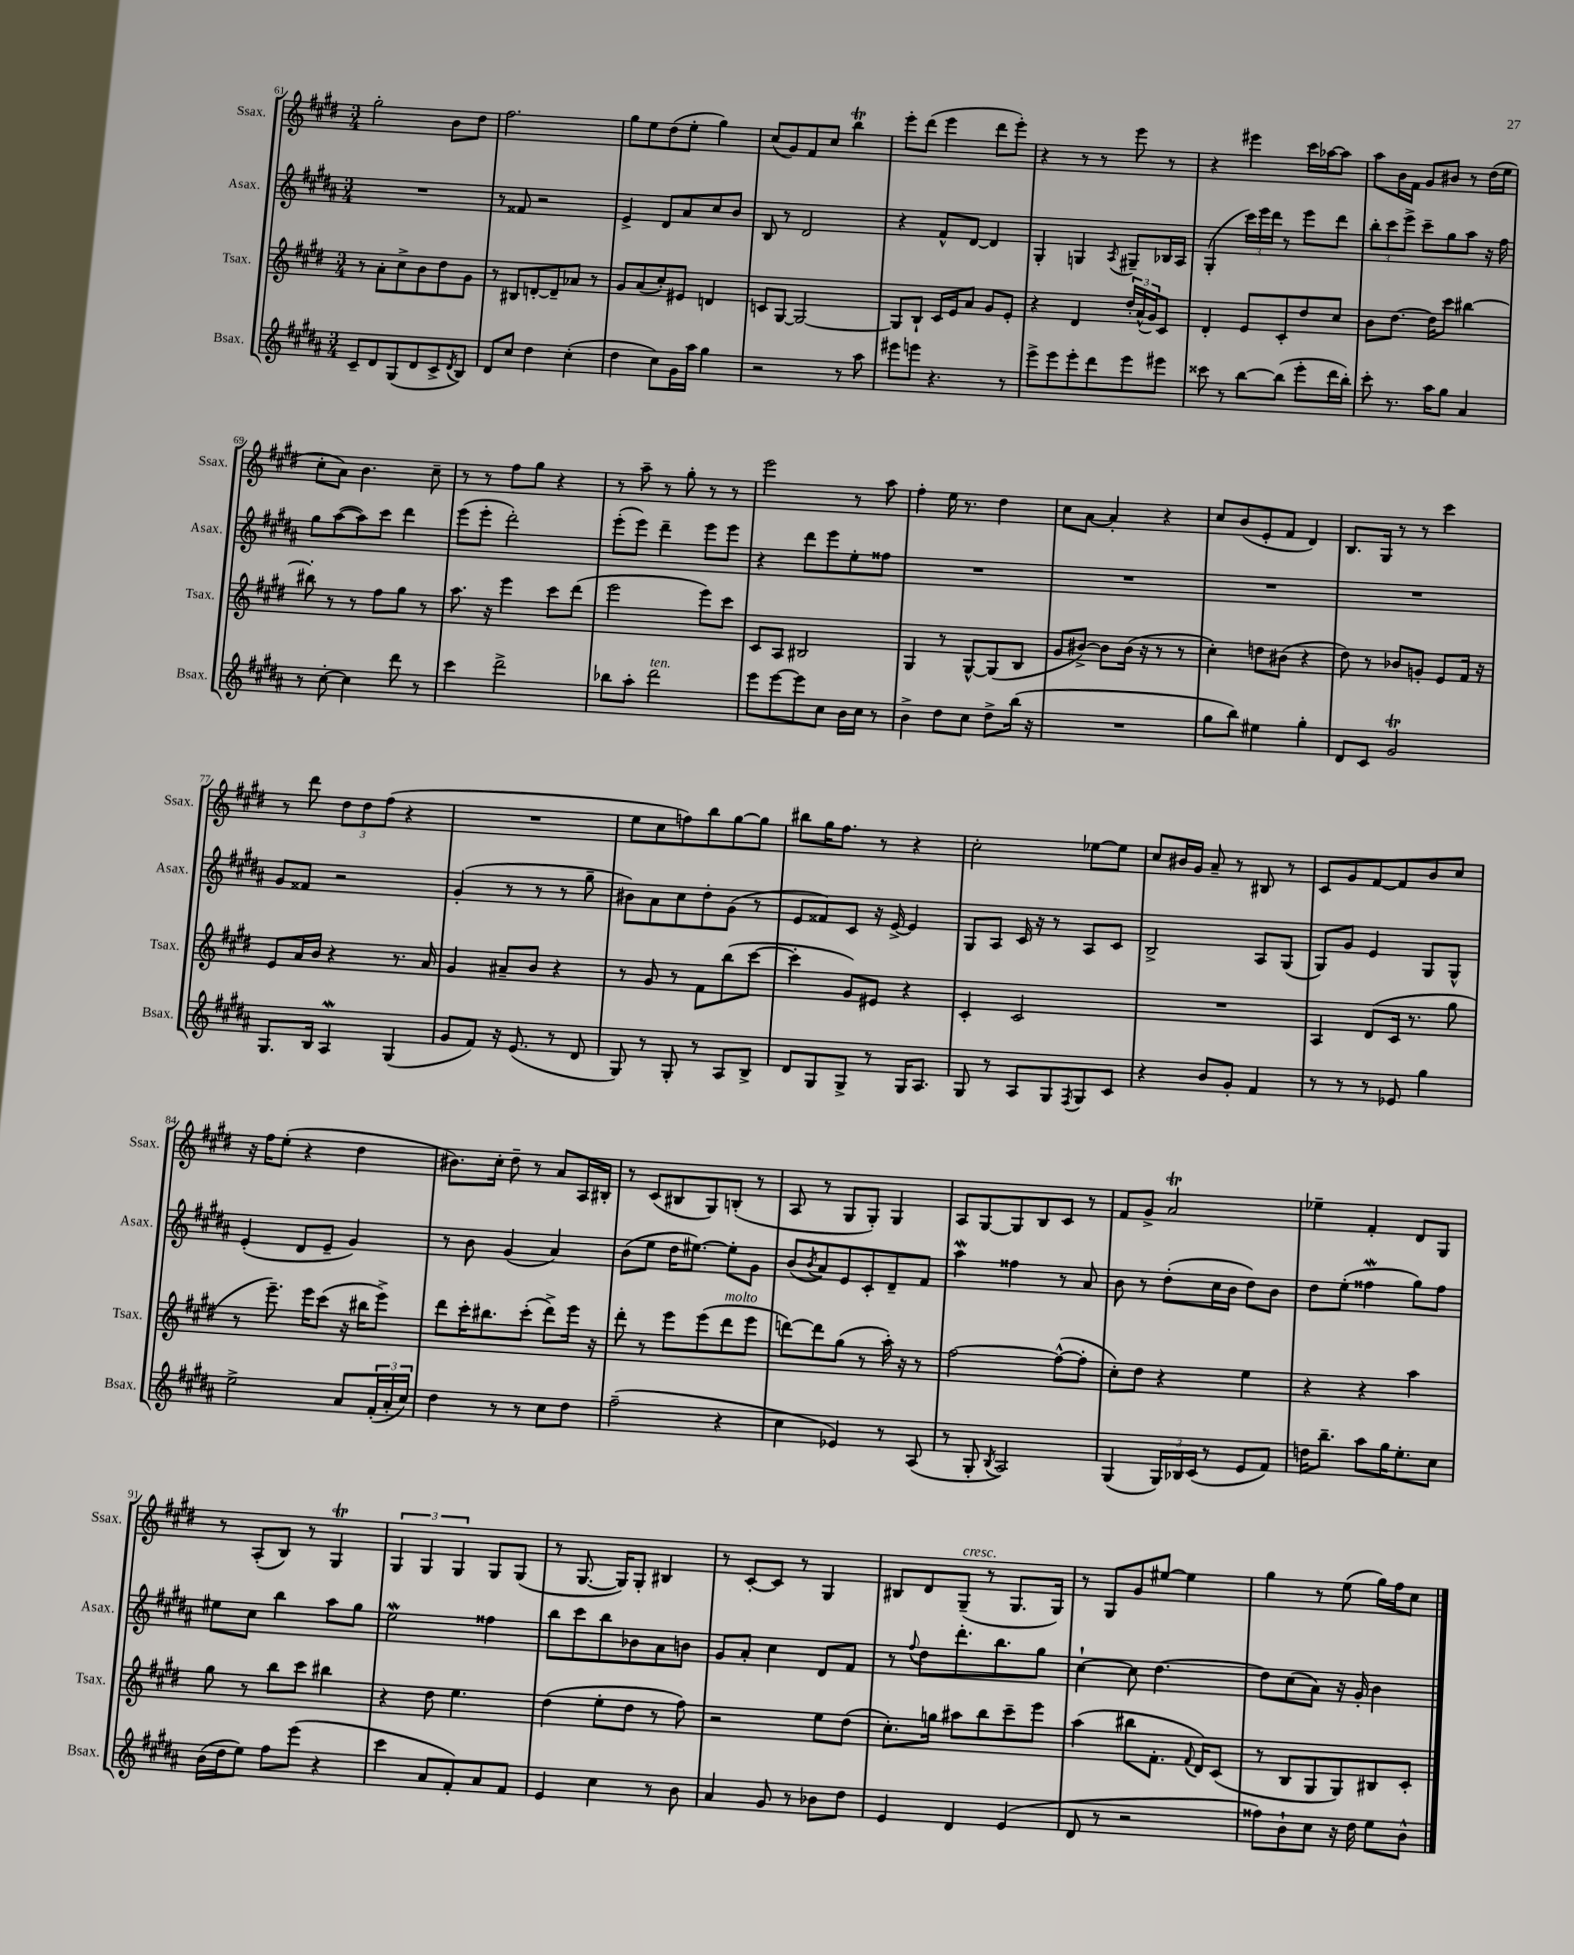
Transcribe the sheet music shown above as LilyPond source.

<<
\new StaffGroup <<
\new Staff = "s0" \with { instrumentName = "Ssax." shortInstrumentName = "Ssax." } {
    \clef treble \key e \major \numericTimeSignature \time 3/4
    gis''2-. b'8 dis''8 |
    fis''2. |
    gis''8 e''8 dis''8( e''8-. gis''4) |
    cis''8( gis'8) fis'8 cis''8 b''4\trill |
    e'''8-. dis'''8( e'''4 dis'''8 e'''8-.) |
    r4 r8 r8 e'''8 r8 |
    r4 eis'''4 cis'''16 aes''16~ aes''8 |
    a''8 b'16 fis'16 gis'8 bis'8 r8 dis''16( e''16 |
    cis''8-. a'8) b'4. cis''8-- |
    r8 r8 fis''8 gis''8 r4 |
    r8 a''8-- r8 gis''8-. r8 r8 |
    e'''2 r8 a''8 |
    fis''4-. e''16 r8. dis''4 |
    cis''8 a'8~ a'4-. r4 |
    cis''8 b'8( e'8-. fis'8 dis'4) |
    b8. gis16 r8 r8 cis'''4 |
    r8 dis'''8 \tuplet 3/2 { dis''8 dis''8 fis''8( } r4 |
    R2. |
    e''8 cis''8 f''8) b''8 gis''8~ gis''8 |
    bis''8 gis''16 fis''8. r8 r4 |
    cis''2-. ees''8~ ees''8 |
    cis''8 bis'16 gis'16 a'8-- r8 bis8 r8 |
    cis'8 gis'8 fis'8~ fis'8 b'8 cis''8 |
    r16 fis''16 e''8-.( r4 dis''4 |
    bis'8.) cis''16-. dis''8-- r8 a'8 a16 bis16-. |
    r8 cis'8( bis8 gis8) b8-.( r8 |
    a8 r8 gis8 gis8-.) gis4 |
    a8 gis8~ gis8 b8 cis'8 r8 |
    fis'8 gis'8-> a'2\trill |
    ees''4-- fis'4-. dis'8 gis8 |
    r8 a8-.( b8) r8 gis4\trill |
    \tuplet 3/2 { gis4 gis4 gis4 } gis8 gis8( |
    r8 gis8.~ gis16) gis8-. bis4 |
    r8 cis'8~-. cis'8 r8 gis4 |
    bis8 dis'8 gis8--^\markup { \italic "cresc." }( r8 gis8. gis16) |
    r8 gis8 gis'8 eis''8~ eis''4 |
    gis''4 r8 e''8( gis''16) fis''16 cis''8 \bar "|." |
}
\new Staff = "s1" \with { instrumentName = "Asax." shortInstrumentName = "Asax." } {
    \clef treble \key b \major \numericTimeSignature \time 3/4
    R2. |
    r8 fisis'8 r2 |
    e'4-> dis'8 ais'8 cis''8 b'8 |
    b8 r8 dis'2 |
    r4 fis'8-^ dis'8~ dis'4 |
    gis4-. g4 \acciaccatura { ais8 } gis8-- bes16 ais16 |
    gis4-.( \tuplet 3/2 { cis'''16) e'''16 dis'''16 } r8 e'''8 dis'''8 |
    \tuplet 3/2 { b''8-. cis'''8 e'''8-> } cis'''8-- gis''8 ais''8 r16 fis''16 |
    gis''8 ais''8~( ais''8) cis'''8 dis'''4 |
    e'''8( e'''8-. dis'''2-.) |
    e'''8-.( e'''8) dis'''4-- e'''8 e'''8 |
    r4 dis'''8 e'''8 e''8-. fisis''8 |
    R2. |
    R2. |
    R2. |
    R2. |
    gis'8 fisis'8 r2 |
    gis'4-.( r8 r8 r8 gis''8-- |
    bis'8) ais'8 cis''8 dis''8-. gis'8( r8 |
    e'8 fisis'8) cis'8 r16 e'16~-> e'4 |
    gis8 ais8 cis'16 r16 r8 ais8 cis'8 |
    b2-> ais8 gis8( |
    gis8) gis'8 e'4 gis8 gis8-^ |
    e'4-.( dis'8 e'8-- gis'4) |
    r8 b'8 gis'4( ais'4) |
    b'8( e''8 dis''16 eis''8.~) eis''8-. gis'8 |
    b'8( \acciaccatura { b'8 } ais'8) e'8 cis'8-. dis'8-- fis'8 |
    ais''4\mordent fisis''4 r8 ais'8 |
    b'8 r8 dis''8-.( cis''16 b'16 dis''8) b'8 |
    dis''8 e''8-.( fisis''4\mordent gis''8) fisis''8 |
    eis''8 cis''8 b''4 ais''8 gis''8 |
    e''2\mordent fisis''4 |
    b''8 cis'''8 b''8 bes'8 ais'8 b'8 |
    gis'8 ais'8-. cis''4 dis'8 fis'8 |
    r8 \appoggiatura { fis''8 } dis''8 dis'''8.-. b''8. gis''8 |
    cis''4~-! cis''8 dis''4.~ |
    dis''8 cis''8( ais'8) r16 gis'16-. b'4 \bar "|." |
}
\new Staff = "s2" \with { instrumentName = "Tsax." shortInstrumentName = "Tsax." } {
    \clef treble \key e \major \numericTimeSignature \time 3/4
    r8 a'8-. cis''8-> b'8 dis''8 gis'8 |
    r8 bis8 d'8~-. d'8-- aes'8 r8 |
    gis'8 a'8( cis''8-.) eis'8 d'4 |
    c'8 gis8~ gis2~ |
    gis8 b8-! cis'16 e'16 a'8 gis'8 e'8-. |
    r4 dis'4 \tuplet 3/2 { dis''16-. a'16-^( gis'16) } cis'8 |
    dis'4-. e'8 cis'8-. dis''8 cis''8 |
    b'8 dis''8.~ dis''16 cis'''8 bis''4~ |
    bis''8-. r8 r8 fis''8 gis''8 r8 |
    a''8. r16 e'''4 cis'''8 dis'''8( |
    e'''2 e'''8) cis'''8 |
    cis'8 a8 bis2 |
    gis4 r8 gis8~-^ gis8( b8 |
    gis'8 bis'8~->) bis'8 bis'16( r16 r8 r8 |
    cis''4-.) d''8 bis'8( r4 |
    dis''8) r8 bes'8 g'8-. e'8 fis'16 r16 |
    e'8 a'16 b'16 r4 r8. a'16 |
    gis'4 ais'8-- b'8 r4 |
    r8 gis'8 r8 fis'8 b''8( cis'''8~ |
    cis'''4-. gis'8) eis'8 r4 |
    cis'4-. cis'2 |
    R2. |
    a4 dis'8( cis'16 r8. gis''8 |
    r8 e'''8.--) e'''16 cis'''8( r16 bis''16 e'''8->) |
    dis'''8 cis'''16-. bis''8. cis'''8-.( dis'''8->) e'''16 r16 |
    dis'''8-. r8 e'''8 e'''8( dis'''8^\markup { \italic "molto" } e'''8 |
    d'''8~) d'''8 gis''8( r8 a''16-.) r16 r8 |
    fis''2~ fis''8~-^( fis''8-. |
    cis''8-.) dis''8 r4 e''4 |
    r4 r4 a''4 |
    gis''8 r8 b''8 cis'''8 bis''4 |
    r4 dis''8 e''4. |
    dis''4( e''8-. dis''8 r8 fis''8) |
    r2 e''8 dis''8( |
    cis''8.-.) g''16 ais''8 b''8 cis'''8-- e'''8 |
    a''4( bis''8 fis'8.-. \appoggiatura { fis'8 } dis'16) cis'8( |
    r8 b8 gis8 gis8) bis8 cis'8-. \bar "|." |
}
\new Staff = "s3" \with { instrumentName = "Bsax." shortInstrumentName = "Bsax." } {
    \clef treble \key b \major \numericTimeSignature \time 3/4
    cis'8-- dis'8 gis8( dis'8 cis'8-> \acciaccatura { dis'8 } b8) |
    dis'8 cis''8 dis''4 cis''4-.( |
    dis''4 cis''8) gis'16 ais''16 gis''4 |
    r2 r8 ais''8 |
    eis'''8 e'''8 r4. r8 |
    e'''8-> e'''8 e'''8-. dis'''8 e'''8 eis'''8 |
    cisis'''8 r8 b''8~ b''8( e'''8-. dis'''16 b''16-.) |
    cis'''8-. r8. ais''16 gis''8 ais'4 |
    r8 cis''8~-. cis''4 dis'''8 r8 |
    cis'''4 dis'''2-> |
    bes''8 ais''8-. dis'''2^\markup { \italic "ten." } |
    e'''8 e'''8~ e'''8 cis''8 b'16 cis''16 r8 |
    b'4-> dis''8 cis''8 dis''8-> b''16( r16 |
    R2. |
    gis''8 b''8) eis''4 gis''4-. |
    dis'8 cis'8 gis'2\trill |
    gis8. b16 ais4\mordent gis4( |
    gis'8 fis'8) r16 e'8.( r8 dis'8 |
    gis8) r8 gis8-. r8 ais8 b8-> |
    dis'8 gis8 gis8-> r8 gis16 ais8. |
    gis8 r8 ais8 gis8 \acciaccatura { fis8 } gis8 cis'8 |
    r4 b'8 gis'8-. fis'4 |
    r8 r8 r8 ees'8 gis''4 |
    e''2-> ais'8 \tuplet 3/2 { fis'16-.( ais'16-. cis''16) } |
    dis''4 r8 r8 cis''8 dis''8 |
    fis''2--( r4 |
    cis''4 ees'4) r8 ais8( |
    r8 gis8-. \acciaccatura { b8 } ais2) |
    gis4( \tuplet 3/2 { gis16) bes16 cis'16( } r8 e'8 fis'8) |
    d''16 b''8.-- ais''8 gis''16 e''8.-. cis''8 |
    b'16( dis''16 e''8) fis''8 e'''8( r4 |
    cis'''4 ais'8 fis'8-.) ais'8 fis'8 |
    e'4 cis''4 r8 b'8 |
    ais'4 gis'8 r8 bes'8 dis''8 |
    e'4 dis'4 e'4( |
    dis'8 r8 r2 |
    fisis''8) b'8-! cis''8 r16 dis''16 e''8 b'8-^ \bar "|." |
}
>>
>>
\layout { \context { \Score currentBarNumber = #61 } }
